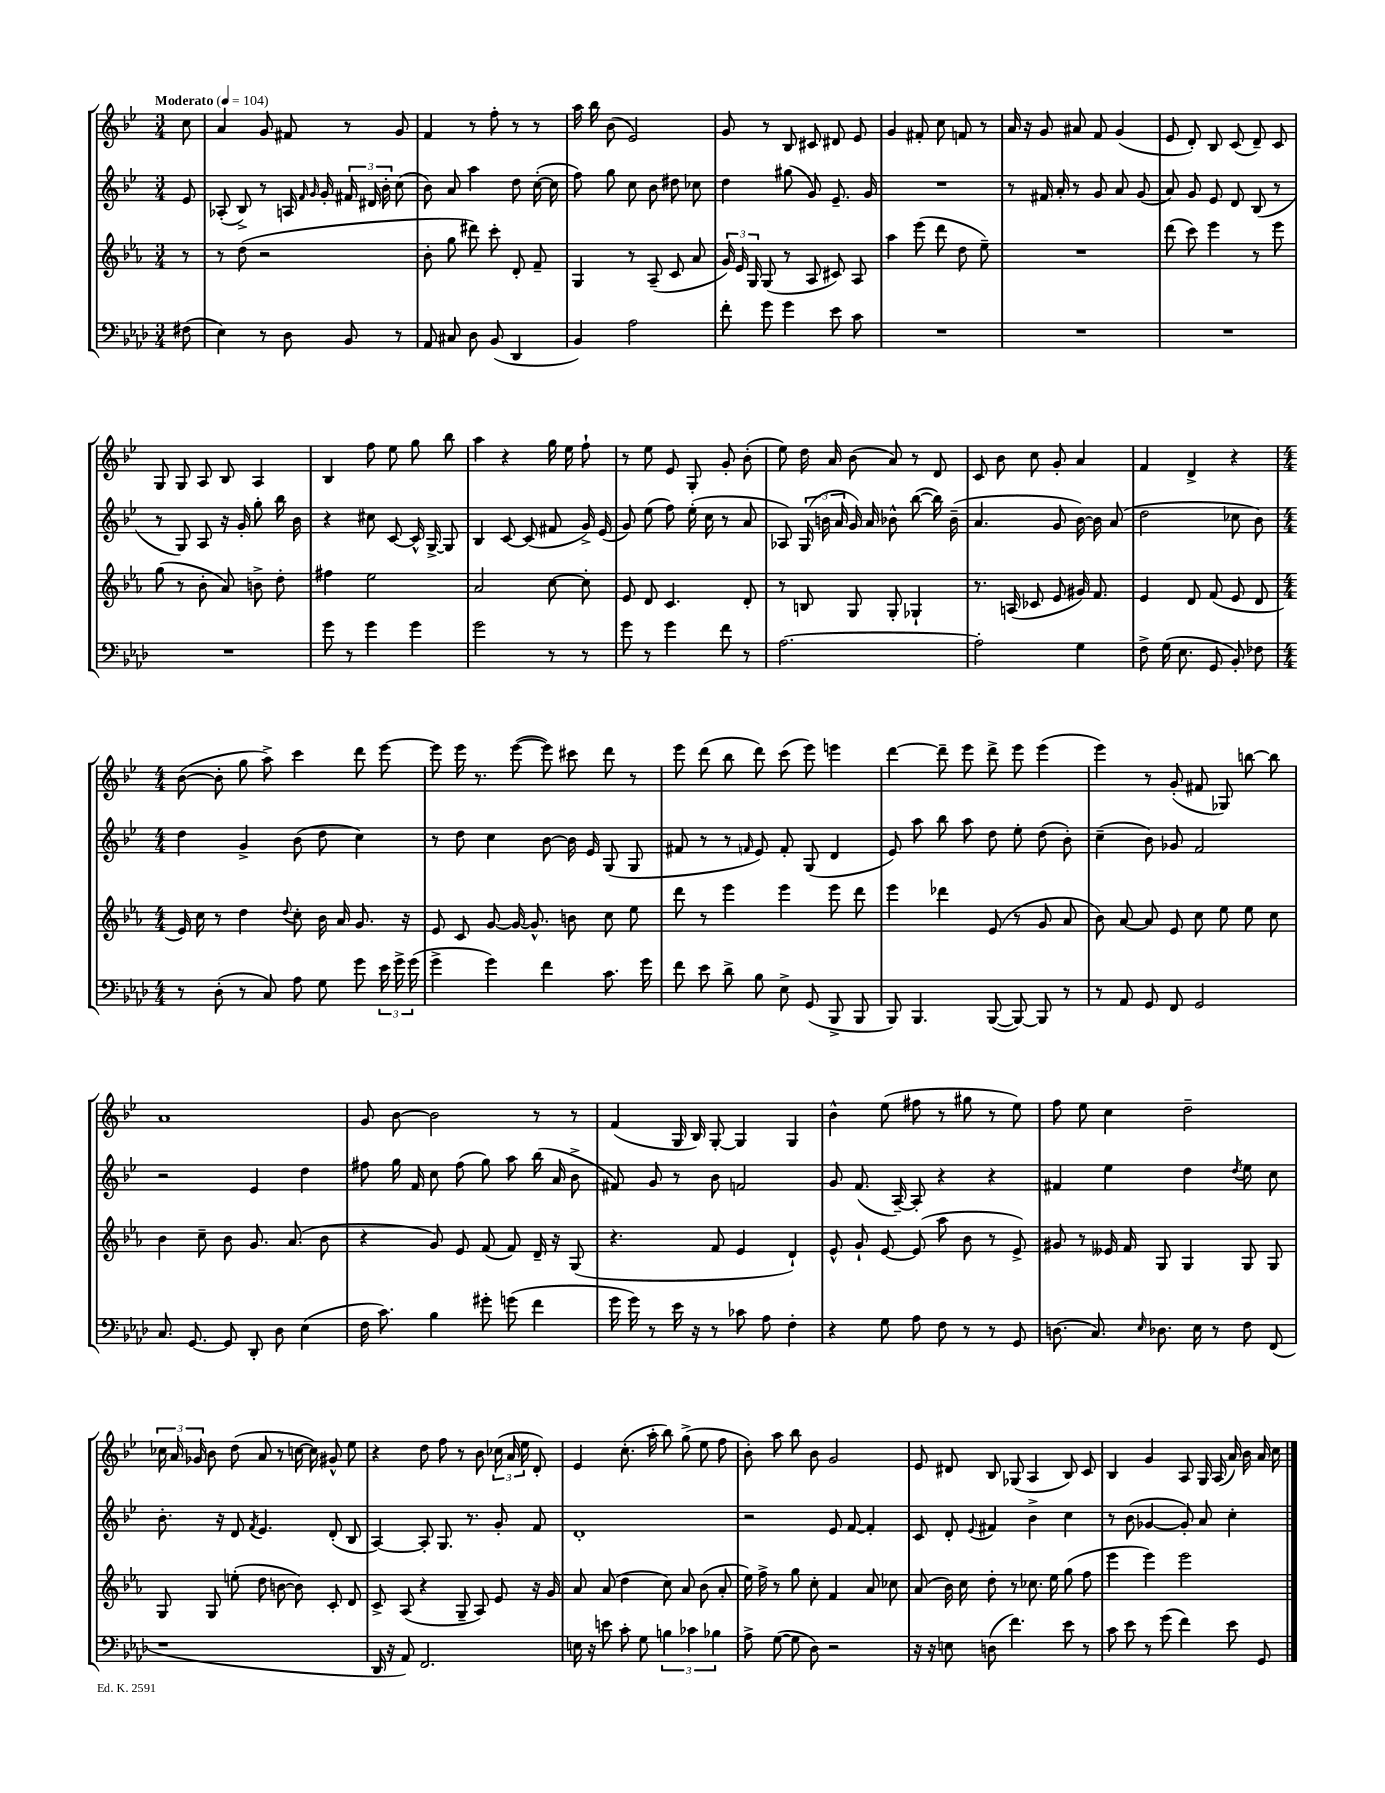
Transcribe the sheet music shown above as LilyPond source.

<<
\new StaffGroup <<
\new Staff = "s0" {
    \clef treble \key bes \major \numericTimeSignature \time 3/4 \partial 8 \tempo "Moderato" 4 = 104
    \autoBeamOff c''8 |
    a'4 g'8 fis'8 r8 g'8 |
    f'4 r8 f''8-. r8 r8 |
    a''16 bes''16 bes'8( ees'2) |
    g'8 r8 bes8 cis'8 dis'8 ees'8 |
    g'4 fis'8-. c''8 f'8 r8 |
    a'16 r16 g'8 ais'8 f'8 g'4( |
    ees'8 d'8-.) bes8 c'8( d'8--) c'8 |
    g8 g8 a8 bes8 a4 |
    bes4 f''8 ees''8 g''8 bes''8 |
    a''4 r4 g''16 ees''16 f''8-! |
    r8 ees''8 ees'8 g8-. g'8-. bes'8-.( |
    ees''8) d''16 a'16 bes'8( a'8) r8 d'8 |
    c'8 bes'8 c''8 g'8-. a'4 |
    f'4 d'4-> r4 |
    \numericTimeSignature \time 4/4 bes'8~( bes'8-. g''8 a''8->) c'''4 d'''8 ees'''8~ |
    ees'''8 ees'''16 r8. ees'''8~( ees'''8) cis'''8 d'''8 r8 |
    ees'''8 d'''8( bes''8 d'''8) c'''8( ees'''8) e'''4 |
    d'''4~ d'''8-- ees'''8 d'''8-> ees'''8 ees'''4( |
    ees'''4) r8 g'8-.( fis'8 ges8) b''8~ b''8 |
    a'1 |
    g'8 bes'8~ bes'2 r8 r8 |
    f'4( g16 bes16) g8~-. g4 g4 |
    bes'4-^ ees''8( fis''8 r8 gis''8 r8 ees''8) |
    f''8 ees''8 c''4 d''2-- |
    \tuplet 3/2 { ces''16 a'16 ges'16 } bes'8 d''8( a'8 r8 c''16~ c''16) gis'8-^ ees''8 |
    r4 d''8 f''8 r8 bes'8 \tuplet 3/2 { ces''16( a'16 ees''16 } d'8-.) |
    ees'4 c''8.-.( a''16-. bes''8) g''8->( ees''8 f''8 |
    bes'8-.) a''8 bes''8 bes'8 g'2 |
    ees'8 dis'8 bes8 ges8( a4 bes8) c'8 |
    bes4 g'4 a8 g16 a16( a'16) bes'16 a'16 c''16 \bar "|." |
}
\new Staff = "s1" {
    \clef treble \key bes \major \numericTimeSignature \time 3/4 \partial 8
    \autoBeamOff ees'8 |
    aes8-.( bes8->) r8 a16 \grace { f'16 g'16 } g'16-. \tuplet 3/2 { fis'16 dis'16 bes'16-. } c''8( |
    bes'8) a'8 a''4 d''8 c''16~-.( c''16 |
    f''8) g''8 c''8 bes'8 dis''8 ces''8 |
    d''4 gis''8( g'8) ees'8.-- g'16 |
    R2. |
    r8 fis'16 a'16-. r8 g'8 a'8 g'8( |
    a'8) g'8 ees'8 d'8 bes8( r8 |
    r8 g8) a8 r16 g'16-. g''8-. bes''16 bes'16 |
    r4 cis''8 c'8~ c'16-^ g16~-> g8 |
    bes4 c'8~ c'8( fis'8 g'16->) ees'16( |
    g'8) ees''8( f''8) ees''16-.( c''16 r8 a'8 |
    aes8) \tuplet 3/2 { g16( b'16 a'16 } g'16) a'16 bes'8-^ bes''8~( bes''16) bes'16--( |
    a'4. g'8 bes'16~) bes'16 a'8( |
    d''2 ces''8 bes'8) |
    \numericTimeSignature \time 4/4 d''4 g'4-> bes'8( d''8 c''4) |
    r8 d''8 c''4 bes'8~ bes'16 ees'16 g8( g8 |
    fis'8 r8 r8 \grace { f'16 } ees'8) f'8-. g8( d'4 |
    ees'8) a''8 bes''8 a''8 d''8 ees''8-. d''8( bes'8-.) |
    c''4--( bes'8) ges'8 f'2 |
    r2 ees'4 d''4 |
    fis''8 g''16 f'16 c''8 fis''8( g''8) a''8 bes''16( a'16 bes'8-> |
    fis'8) g'8 r8 bes'8 f'2 |
    g'8 f'8.( a16~--) a8-. r4 r4 |
    fis'4 ees''4 d''4 \acciaccatura { d''8 } ees''8 c''8 |
    bes'8.-. r16 d'8 \acciaccatura { f'8 } ees'4. d'8-.( bes8 |
    a4~) a8-. g8. r8. g'8-. f'8 |
    d'1-. |
    r2 ees'8 f'8~ f'4-. |
    c'8 d'8-. \appoggiatura { ees'8 } fis'4 bes'4-> c''4 |
    r8 bes'8( ges'4~ ges'8-.) a'8 c''4-. \bar "|." |
}
\new Staff = "s2" {
    \clef treble \key ees \major \numericTimeSignature \time 3/4 \partial 8
    \autoBeamOff r8 |
    r8 d''8( r2 |
    bes'8-. g''8 dis'''8) c'''8-. d'8-. f'8-- |
    g4 r8 aes8--( c'8 aes'8 |
    \tuplet 3/2 { g'16) ees'16 g16 } g8( r8 aes8 cis'8) aes8 |
    aes''4 ees'''8( d'''8 d''8 ees''8--) |
    R2. |
    d'''8( c'''8) ees'''4 r8 ees'''8 |
    g''8( r8 bes'8-. aes'8) b'8-> d''8-. |
    fis''4 ees''2 |
    aes'2 c''8~ c''8-. |
    ees'8 d'8 c'4. d'8-. |
    r8 b8 g8 g8-. ges4-! |
    r8. a16( ces'8 ees'8 gis'16) f'8. |
    ees'4 d'8 f'8( ees'8 d'8 |
    \numericTimeSignature \time 4/4 ees'16) c''16 r8 d''4 \appoggiatura { d''8 } c''8-. bes'16 aes'16 g'8. r16 |
    ees'8 c'8 g'8~ g'16~ g'8.-^ b'8 c''8 ees''8 |
    d'''8 r8 ees'''4 ees'''4 ees'''8 d'''8 |
    ees'''4 des'''4 ees'8( r8 g'8 aes'8 |
    bes'8) aes'8~ aes'8 ees'8 c''8 ees''8 ees''8 c''8 |
    bes'4 c''8-- bes'8 g'8. aes'8.( bes'8 |
    r4 g'8) ees'8 f'8( f'8) d'16-- r16 g8( |
    r4. f'8 ees'4 d'4-!) |
    ees'8-^ g'8-! ees'8~ ees'8( aes''8 bes'8 r8 ees'8->) |
    gis'8 r8 eeses'16 f'16 g8 g4 g8 g8 |
    g8 g8 e''8-.( d''8 b'8~ b'8) c'8-. d'8 |
    c'8-> aes8( r4 g8-- aes8) ees'8 r16 g'16 |
    aes'8 aes'8( d''4 c''8) aes'8 bes'8( aes'8-. |
    ees''16) f''16-> r8 g''8 c''8-. f'4 aes'8 ces''8 |
    aes'8( bes'16) c''16 d''8-. r8 ces''8. ees''16 g''8( f''8 |
    ees'''4 ees'''4) ees'''2 \bar "|." |
}
\new Staff = "s3" {
    \clef bass \key aes \major \numericTimeSignature \time 3/4 \partial 8
    \autoBeamOff fis8( |
    ees4) r8 des8 bes,8 r8 |
    aes,8 cis8 des8 bes,8( des,4 |
    bes,4) aes2 |
    f'8-. g'8 g'4 ees'8 c'8 |
    R2. |
    R2. |
    R2. |
    R2. |
    g'8 r8 g'4 g'4 |
    g'2 r8 r8 |
    g'8 r8 g'4 f'8 r8 |
    aes2.~ |
    aes2-. g4 |
    f8-> g16( ees8. g,8 bes,8-.) fes8 |
    \numericTimeSignature \time 4/4 r8 des8-.( r8 c8) aes8 g8 g'8 \tuplet 3/2 { ees'16 g'16-> g'16( } |
    g'4-> g'4) f'4 c'8. g'16 |
    f'8 ees'8 des'8-> bes8 ees8-> g,8( bes,,8-> bes,,8 |
    bes,,8) bes,,4. bes,,8~( bes,,8~) bes,,8 r8 |
    r8 aes,8 g,8 f,8 g,2 |
    c8. g,8.~ g,8 des,8-. des8 ees4( |
    f16 c'8.) bes4 gis'8-. g'8( f'4 |
    g'16 g'16) r8 ees'16 r16 r8 ces'8 aes8 f4-. |
    r4 g8 aes8 f8 r8 r8 g,8 |
    d8.( c8.) \grace { ees16 } des8. ees16 r8 f8 f,8( |
    r1 |
    des,16 r16 aes,8) f,2. |
    e16 r16 e'8 c'8-. g8 \tuplet 3/2 { b4 ces'4 bes4 } |
    aes8-> g8~( g8 des8) r2 |
    r16 r16 e8 d8( f'4.) ees'8 r8 |
    c'8 ees'8 r8 g'8( f'4) ees'8 g,8 \bar "|." |
}
>>
>>
\layout { \context { \Score \remove "Bar_number_engraver" } }
